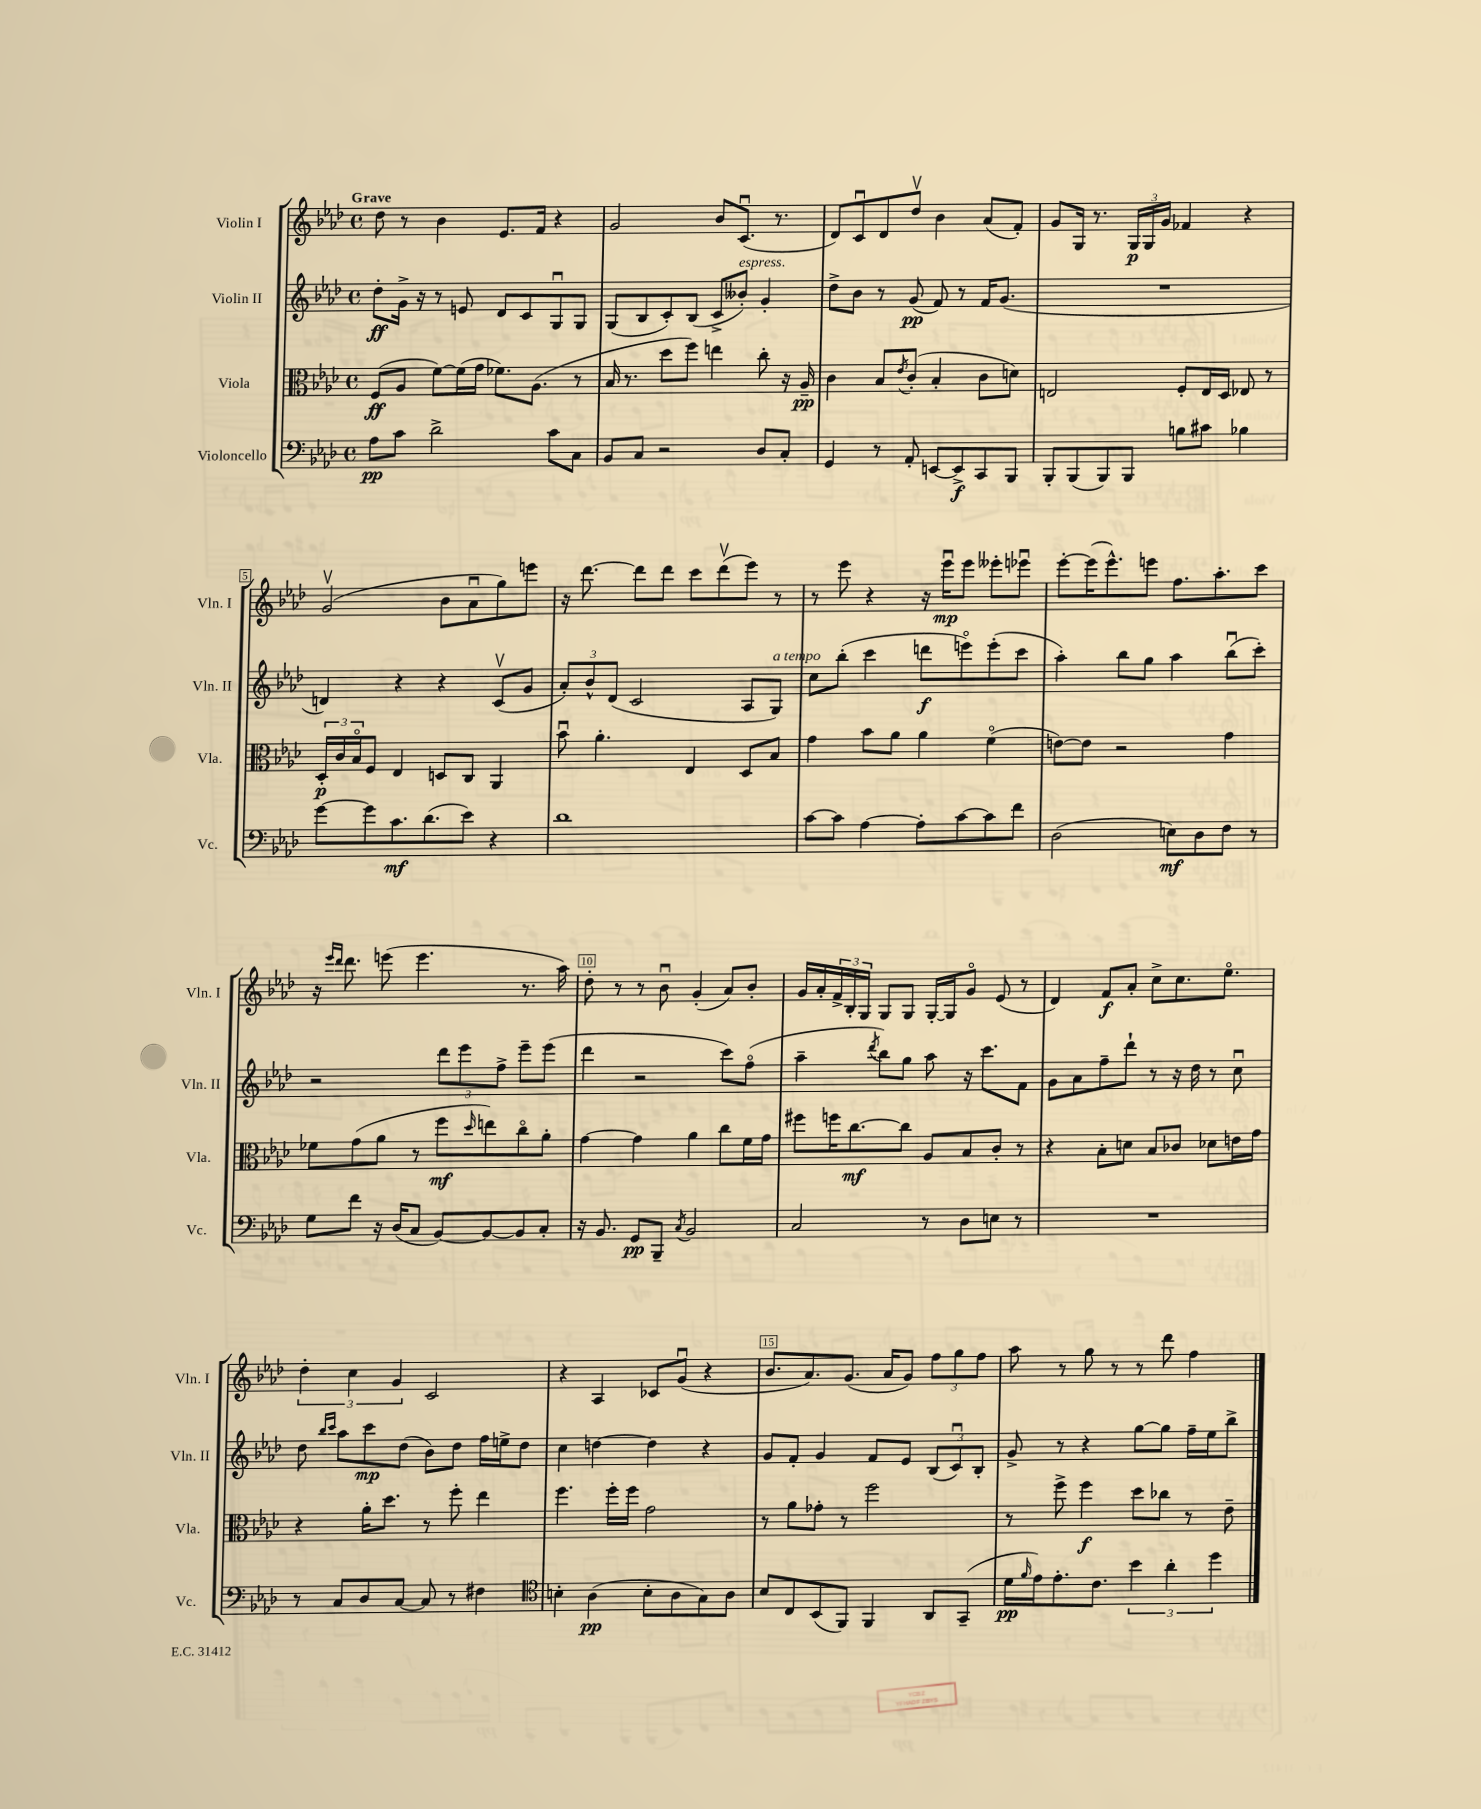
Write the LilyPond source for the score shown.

<<
\new StaffGroup <<
\new Staff = "s0" \with { instrumentName = "Violin I" shortInstrumentName = "Vln. I" } {
    \clef treble \key aes \major \defaultTimeSignature \time 4/4 \tempo "Grave"
    des''8 r8 bes'4 ees'8. f'16 r4 |
    g'2 bes'8 c'8.\downbow( r8. |
    des'8) c'8\downbow des'8 des''8\upbow bes'4 aes'8( f'8-.) |
    g'8 g16 r8. \tuplet 3/2 { g16\p g16 g'16 } fes'4 r4 |
    g'2\upbow( bes'8 aes'8\downbow g''8) e'''8 |
    r16 des'''8.~ des'''8 des'''8 c'''8 des'''8\upbow( ees'''8) r8 |
    r8 ees'''8 r4 r16 ees'''16\downbow\mp ees'''8 eeses'''8-. ees'''8\downbow |
    ees'''8~-. ees'''16( ees'''8.-^) e'''8 f''8. aes''8.-. c'''8 |
    r16 \grace { ees'''16 des'''16 } des'''8. e'''8( e'''4. r8. aes''16) |
    des''8-. r8 r8 bes'8\downbow g'4-.( aes'8) bes'8-. |
    g'16 aes'16-. \tuplet 3/2 { f'16-> bes16-. g16 } g8 g8 g16~-. g16 g'8\flageolet ees'8( r8 |
    des'4) f'8\f aes'8-. c''8-> c''8. ees''8.\flageolet |
    \tuplet 3/2 { des''4-. c''4 g'4 } c'2 |
    r4 aes4 ces'8 g'8\downbow( r4 |
    bes'8. aes'8.) g'8.( aes'16 g'8) \tuplet 3/2 { f''8 g''8 f''8 } |
    aes''8 r8 g''8 r8 r8 des'''8 f''4 \bar "|." |
}
\new Staff = "s1" \with { instrumentName = "Violin II" shortInstrumentName = "Vln. II" } {
    \clef treble \key aes \major \defaultTimeSignature \time 4/4
    des''8-.\ff g'16-> r16 r8 e'8 des'8 c'8 g8\downbow g8 |
    g8( bes8 c'8-.) bes8( c'8-> beses'8-.^\markup { \italic "espress." }) g'4-. |
    des''8-> bes'8 r8 g'8\pp( f'8) r8 f'16 g'8.( |
    R1 |
    d'4) r4 r4 c'8\upbow( g'8 |
    \tuplet 3/2 { aes'8-.) bes'8-^ des'8( } c'2 aes8 g8^\markup { \italic "a tempo" }) |
    c''8 bes''8-.( c'''4 d'''8\f e'''8\flageolet) e'''8-.( c'''8 |
    aes''4-.) bes''8 g''8 aes''4 bes''8\downbow( c'''8-.) |
    r2 \tuplet 3/2 { des'''8 ees'''8 f''8-> } ees'''8-- ees'''8( |
    des'''4 r2 c'''8) f''8\flageolet( |
    aes''4-- \acciaccatura { des'''8 } bes''8) g''8 aes''8 r16 c'''8. f'8 |
    g'8 aes'8 f''8-- des'''8-! r8 r16 des''16 r8 c''8\downbow |
    des''8 \grace { bes''16 c'''16 } aes''8 c'''8\mp des''8( bes'8) des''8 f''16 e''16-> des''8 |
    c''4 d''4~ d''4 r4 |
    g'8 f'8-. g'4 f'8 ees'8 \tuplet 3/2 { bes8( c'8\downbow) bes8-. } |
    g'8-> r8 r4 g''8~ g''8 f''16-- ees''16 bes''8-> \bar "|." |
}
\new Staff = "s2" \with { instrumentName = "Viola" shortInstrumentName = "Vla." } {
    \clef alto \key aes \major \defaultTimeSignature \time 4/4
    f8\ff( aes8 f'8~) f'16( g'16 fes'8.) aes8.( r8 |
    bes16 r8. des''8 f''8) e''4 c''8-. r16 aes16--\pp |
    c'4 bes8 \acciaccatura { ees'8 } c'8-.( bes4-. c'8 d'8) |
    e2 f8-. e16 des16 ees8 r8 |
    \tuplet 3/2 { des16-.\p c'16 bes16\flageolet } f8 ees4 d8 c8 aes,4 |
    bes'8\downbow aes'4.-. ees4 des8 bes8 |
    g'4 bes'8 aes'8 aes'4 f'4\flageolet( |
    e'8~) e'8 r2 g'4 |
    fes'8 g'8( aes'8 r8 f''8\mf \grace { des''16 } e''8) c''8\flageolet aes'8-. |
    g'4~ g'4 aes'4 c''8 f'16 g'16 |
    fis''8 f''16 c''8.~\mf c''8 aes8 bes8 c'8-. r8 |
    r4 bes8-. d'8 bes8 ces'8 des'8 e'16 g'16 |
    r4 aes'16-. des''8. r8 f''8-. ees''4 |
    f''4. f''16-. f''16 g'2 |
    r8 aes'8 ges'8-. r8 f''2 |
    r8 f''8-> f''4\f des''8 ces''8 r8 ees'8-- \bar "|." |
}
\new Staff = "s3" \with { instrumentName = "Violoncello" shortInstrumentName = "Vc." } {
    \clef bass \key aes \major \defaultTimeSignature \time 4/4
    aes8\pp c'8 des'2-> c'8 c8 |
    bes,8 c8 r2 des8 c8-. |
    g,4 r8 aes,8-. e,8~ e,8->\f c,8 bes,,8 |
    bes,,8-. bes,,8( bes,,8) bes,,8 b8 cis'8 bes4 |
    g'8~ g'8 c'8.\mf des'8.( ees'8) r4 |
    des'1 |
    c'8~ c'8 aes4~ aes8-. c'8~ c'8 f'8 |
    des2( e8\mf) des8 f8 r8 |
    g8 f'8 r16 des16( c8 bes,8~) bes,8~ bes,8 c8-. |
    r16 bes,8. g,8\pp bes,,8-- \acciaccatura { c8 } bes,2 |
    c2 r8 des8 e8 r8 |
    R1 |
    r8 c8 des8 c8~ c8 r8 fis4 |
    \clef tenor b4-. aes4\pp( b8-. aes8 g8) aes8 |
    bes8 c8 bes,8( f,8) f,4 aes,8 g,8--( |
    des'16\pp \grace { f'16 } ees'16) ees'8.-. c'8. \tuplet 3/2 { bes'4 aes'4-. des''4 } \bar "|." |
}
>>
>>
\layout { \context { \Score \override BarNumber.break-visibility = ##(#f #t #t) barNumberVisibility = #(every-nth-bar-number-visible 5) \override BarNumber.stencil = #(make-stencil-boxer 0.1 0.3 ly:text-interface::print) } }
